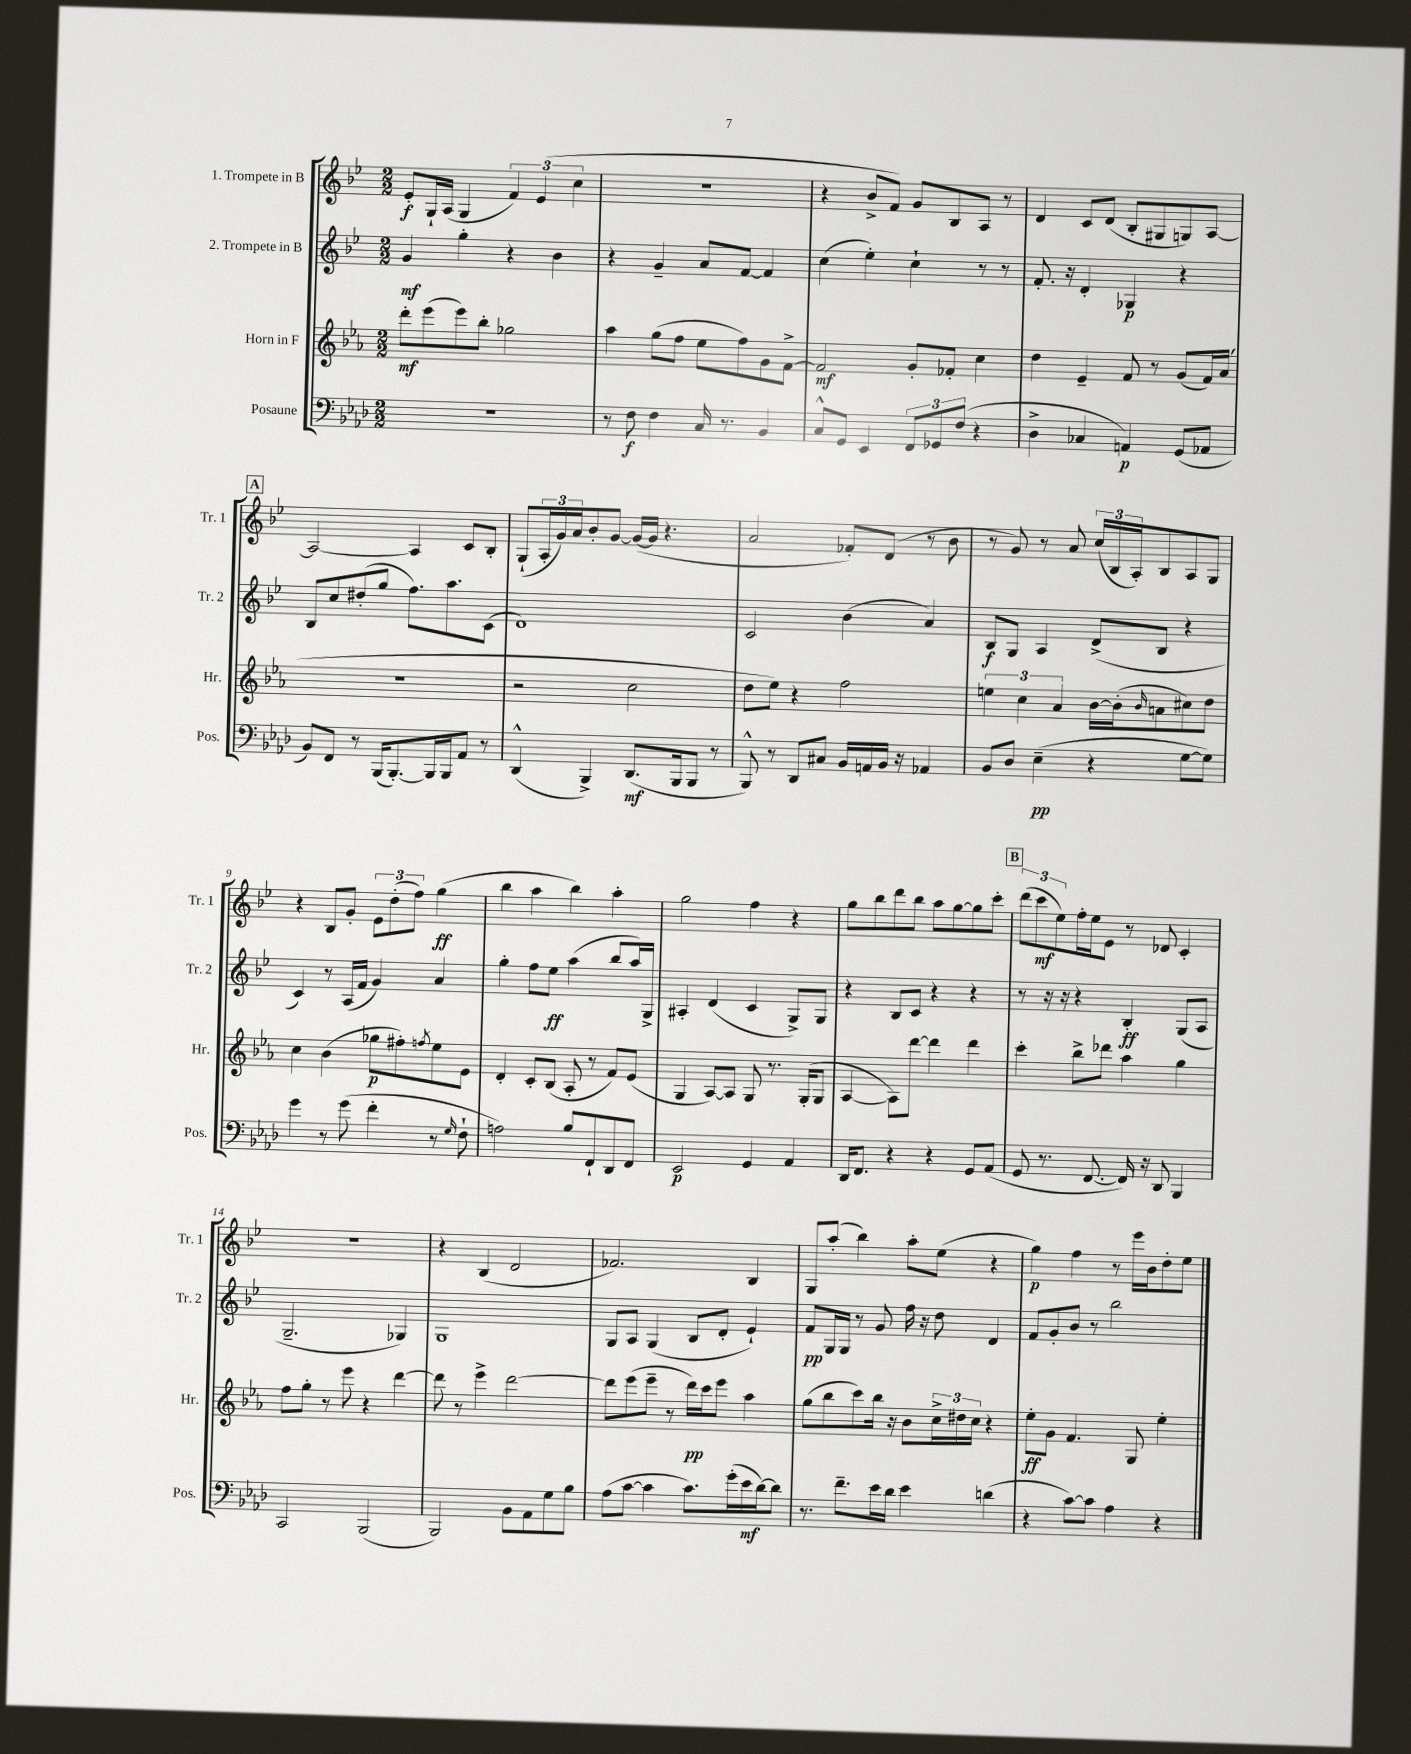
<<
\new StaffGroup <<
\new Staff = "s0" \with { instrumentName = "1. Trompete in B" shortInstrumentName = "Tr. 1" } {
    \clef treble \key bes \major \numericTimeSignature \time 2/2
    ees'8-.\f g16-! a16( g4 \tuplet 3/2 { f'4) ees'4( c''4 } |
    R1 |
    r4 bes'8-> f'8) g'8 bes8 a8 r8 |
    d'4 c'8 d'8( bes8-. gis8 g8) a8~ |
    \mark \markup { \box "A" } a2~ a4 c'8 bes8-. |
    g8-!( \tuplet 3/2 { a16-. g'16) a'16 } bes'8-. g'8~ g'16~( g'16 r4. |
    a'2 fes'8-.) d'8( r8 bes'8 |
    r8 g'8) r8 a'8 \tuplet 3/2 { c''16( bes16 a16-.) } bes8 a8 g8 |
    r4 bes8 g'8-. \tuplet 3/2 { ees'8 d''8-.( f''8) } g''4\ff( |
    bes''4 a''4 bes''4) a''4-. |
    g''2 f''4 r4 |
    g''8 bes''8 d'''8 bes''8 a''8 g''8~ g''8 c'''8-. |
    \mark \markup { \box "B" } \tuplet 3/2 { d'''8( c'''8\mf ees''8) } f''16-. ees''16 ees'8 r8 des'8 c'4-. |
    R1 |
    r4 bes4( d'2 |
    fes'2.) bes4 |
    g8 a''8-.( bes''4) a''8-. ees''8( r4 |
    g''4\p) f''4 r8 ees'''16 bes'16 d''8-. ees''8 \bar "|." |
}
\new Staff = "s1" \with { instrumentName = "2. Trompete in B" shortInstrumentName = "Tr. 2" } {
    \clef treble \key bes \major \numericTimeSignature \time 2/2
    g'4\mf g''4-. r4 bes'4 |
    r4 g'4-- a'8 f'8~ f'4 |
    c''4( ees''4-.) c''4-! r8 r8 |
    f'8.-. r16 d'4-. ges4\p r4 |
    \mark \markup { \box "A" } bes8 c''8 dis''8-.( g''8 f''8.) a''8. c'8( |
    d'1) |
    c'2 bes'4( a'4) |
    bes8\f g8 a4 d'8->( bes8 r4 |
    c'4) r8 a16( f'16 g'4) a'4 |
    g''4-. f''8 ees''8\ff a''4( bes''8 a''16) g16-> |
    ais4-. d'4( c'4 g8->) g8 |
    r4 bes8 c'8 r4 r4 |
    \mark \markup { \box "B" } r8 r16 r16 r4 bes4-.\ff g8( a8 |
    g2.-- ges4) |
    g1 |
    g8 a8 g4( bes8 d'8-. ees'4-!) |
    f'8\pp g16 g16 r8 g'8 f''16 r16 d''8 d'4 |
    f'8 g'8-. bes'8 r8 bes''2 \bar "|." |
}
\new Staff = "s2" \with { instrumentName = "Horn in F" shortInstrumentName = "Hr." } {
    \clef treble \key ees \major \numericTimeSignature \time 2/2
    d'''8-.\mf ees'''8( ees'''8) bes''8-. ges''2 |
    aes''4 g''8( f''8 ees''8 f''8) g'8 f'8~-> |
    f'2\mf g'8-. fes'8-. c''4 |
    d''4 ees'4-- f'8 r8 g'8( f'16) aes'16( |
    \mark \markup { \box "A" } R1 |
    r2 c''2 |
    d''8 ees''8) r4 f''2 |
    \tuplet 3/2 { e''4 c''4 aes'4 } bes'16~ bes'16-.( \grace { bes'16 } a'8 cis''8) d''8 |
    c''4 bes'4( ges''8\p fis''8-.) \acciaccatura { f''8 } ees''8 ees'8 |
    d'4-. c'8-. bes8( aes8-. r8 f'8) ees'8( |
    g4 aes8~) aes8 g8 r8. g16-.( g8 |
    aes4~ aes8) d'''8~ d'''4 d'''4 |
    \mark \markup { \box "B" } c'''4-. bes''8-> des'''8 aes''4 g''4 |
    f''8 g''8-. r8 ees'''8 r4 d'''4~ |
    d'''8 r8 ees'''4-> d'''2~ |
    d'''8 ees'''8( ees'''8-- r8 d'''16\pp) c'''16 ees'''8 aes''4 |
    g''8( bes''8 c'''8) bes''16 r16 bes'8 \tuplet 3/2 { c''16-> dis''16 c''16 } r4 |
    ees''8-.\ff g'8 f'4. g8 ees''4-. \bar "|." |
}
\new Staff = "s3" \with { instrumentName = "Posaune" shortInstrumentName = "Pos." } {
    \clef bass \key aes \major \numericTimeSignature \time 2/2
    R1 |
    r8 f8\f f4 c16 r8. bes,4 |
    c8-^ g,8 ees,4 \tuplet 3/2 { f,8 ges,8 f8( } r4 |
    des4-> ces4 a,4\p) g,8( aes,8 |
    \mark \markup { \box "A" } bes,8) f,8 r8 bes,,16( bes,,8.~-.) bes,,16 bes,,16 aes,8 r8 |
    des,4-^( bes,,4->) des,8.\mf( bes,,16 bes,,8 r8 |
    bes,,8-^) r8 des,8 cis8 bes,16 a,16 bes,16 r16 aes,4 |
    bes,8 des8 ees4--\pp( r4 g8~ g8) |
    g'4 r8 g'8( f'4-. r8 \grace { g16 } f8-! |
    a2) bes8 f,8-! des,8 f,8 |
    ees,2\p g,4 aes,4 |
    des,16 f,8. r4 r4 g,8 aes,8( |
    \mark \markup { \box "B" } g,8 r8. f,8.~ f,16) r16 des,8 bes,,4 |
    c,2 bes,,2( |
    bes,,2) bes,8 aes,8 g8 bes8 |
    aes8( c'8~ c'4 c'8.) g'16-.( ees'16\mf des'16~) des'8 |
    r8. f'8.-- ees'16 des'16 ees'4 d'4( |
    r4 c'8~) c'8 aes4 r4 \bar "|." |
}
>>
>>
